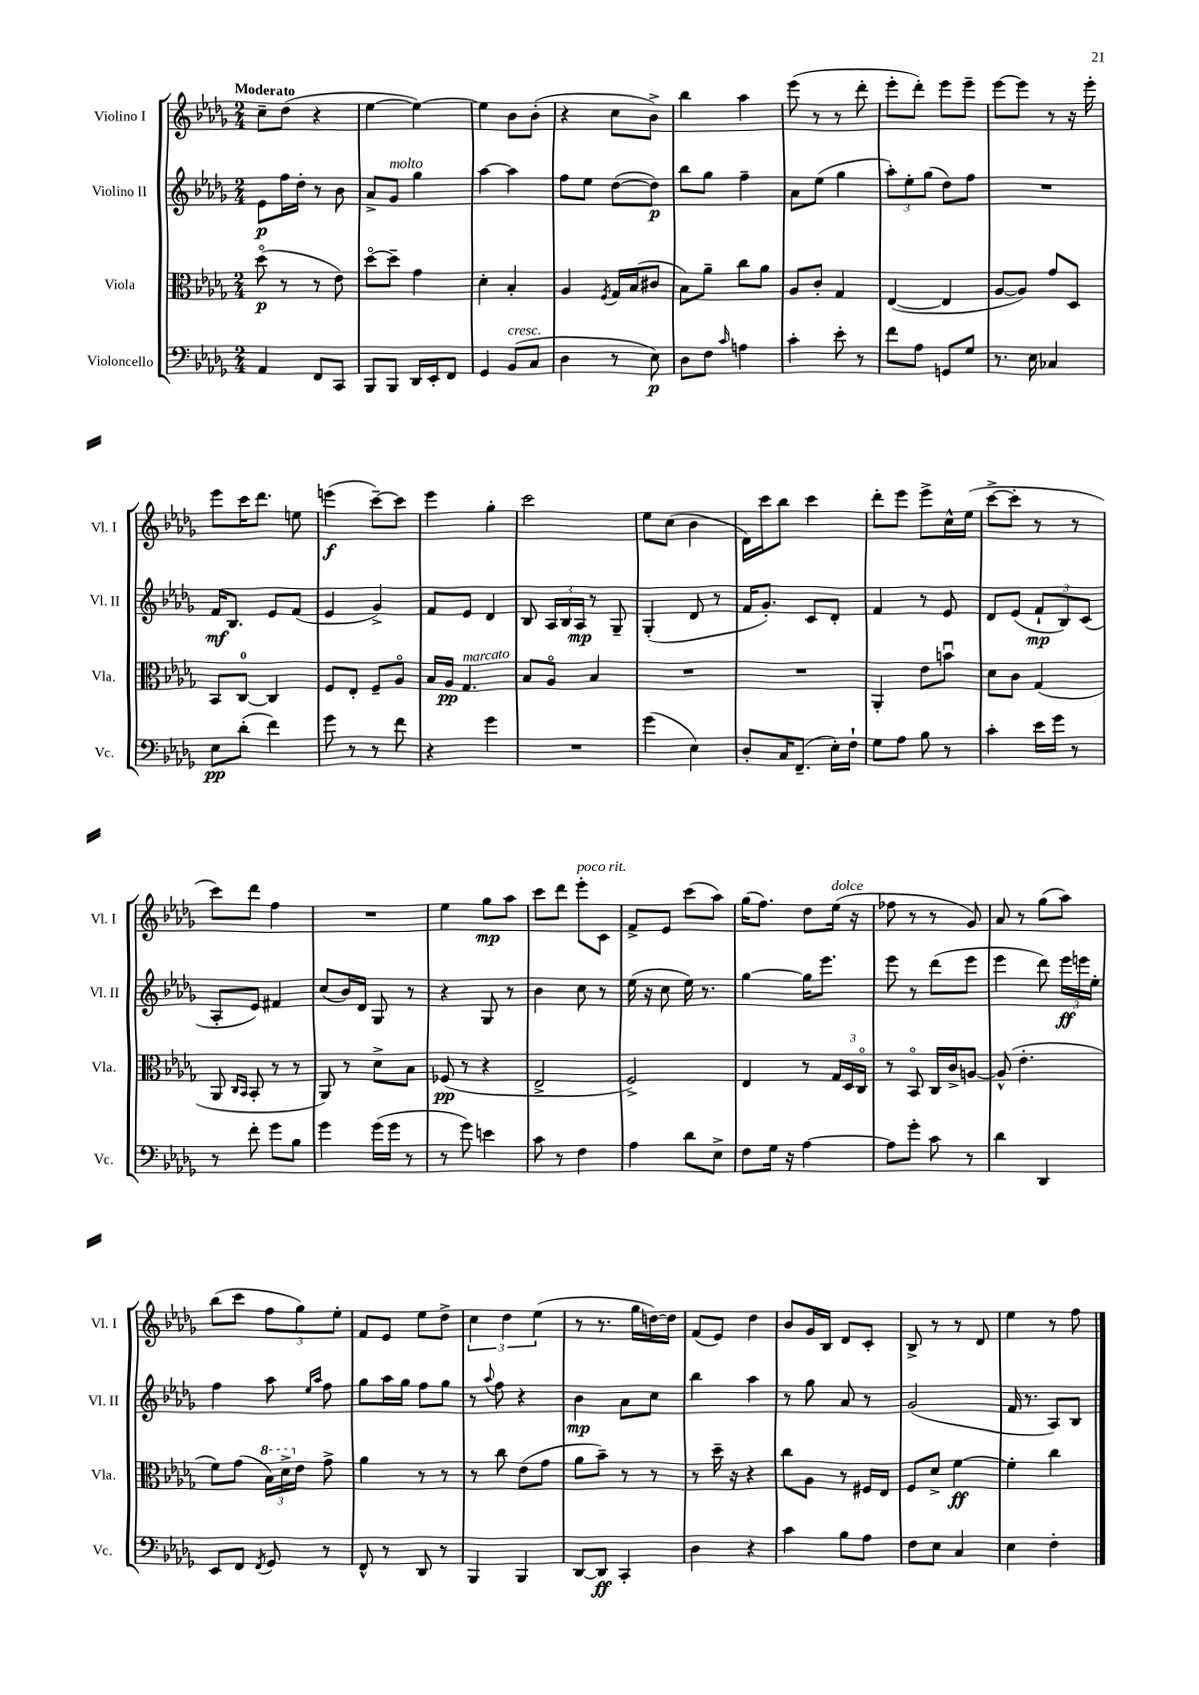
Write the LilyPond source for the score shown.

<<
\new StaffGroup <<
\new Staff = "s0" \with { instrumentName = "Violino I" shortInstrumentName = "Vl. I" } {
    \clef treble \key des \major \numericTimeSignature \time 2/4 \tempo "Moderato"
    \autoBeamOff c''8[-- des''8]( r4 |
    ees''4~ ees''4~) |
    ees''4 bes'8[ bes'8]-.( |
    r4 c''8[ bes'8]->) |
    bes''4 aes''4 |
    ees'''8( r8 r8 des'''8-. |
    ees'''8[-. des'''8]-.) ees'''8[ ees'''8]-- |
    ees'''8[~ ees'''8] r8 r16 ees'''16-. |
    ees'''8[ c'''16 des'''8.] e''8 |
    e'''4\f( c'''8[~--) c'''8] |
    ees'''4 ges''4-. |
    c'''2 |
    ees''8[ c''8]( bes'4 |
    des'16[) c'''16 bes''8] c'''4 |
    des'''8[-. ees'''8] ees'''8[-> c''16-^ ees''16]( |
    c'''8[~-> c'''8]-. r8 r8 |
    c'''8[) des'''8] f''4 |
    R2 |
    ees''4 ges''8[\mp aes''8] |
    c'''8[ des'''8] ees'''8[-.^\markup { \italic "poco rit." } c'8] |
    f'8[-> ees'8] c'''8[( aes''8]) |
    ges''16[( f''8.]) des''8[ ees''16]^\markup { \italic "dolce" }( r16 |
    fes''8 r8 r8 ges'8) |
    aes'8 r8 ges''8[( aes''8]) |
    bes''8[( c'''8] \tuplet 3/2 { f''8[ ges''8) ees''8]-. } |
    f'8[ ees'8] ees''8[ des''8]-> |
    \tuplet 3/2 { c''4 des''4 ees''4( } |
    r8 r8. ges''16[ d''16~) d''16] |
    f'8[( ees'8]) des''4 |
    bes'8[ ges'16 bes16] des'8[ c'8]-. |
    bes8-> r8 r8 des'8 |
    ees''4 r8 f''8 \bar "|." |
}
\new Staff = "s1" \with { instrumentName = "Violino II" shortInstrumentName = "Vl. II" } {
    \clef treble \key des \major \numericTimeSignature \time 2/4
    \autoBeamOff ees'8[\p f''16 des''16]-. r8 bes'8 |
    aes'8[-> ges'8]^\markup { \italic "molto" } ges''4 |
    aes''4~ aes''4 |
    f''8[ ees''8] des''8[~( des''8]\p) |
    bes''8[ ges''8] f''4-- |
    aes'8[ ees''8]( ges''4 |
    \tuplet 3/2 { aes''8[-.) ees''8-. ges''8]( } des''8[) f''8] |
    R2 |
    f'16[\mf bes8.] ees'8[ f'8]( |
    ees'4 ges'4->) |
    f'8[ ees'8] des'4 |
    bes8 \tuplet 3/2 { aes16[ bes16 aes16]\mp } r8 ges8-- |
    ges4-.( des'8 r8 |
    f'16[ ges'8.]-.) c'8[ des'8]-. |
    f'4 r8 ees'8 |
    des'8[ ees'8]( \tuplet 3/2 { f'8[-!\mp bes8) c'8]( } |
    aes8[-. ees'8]) fis'4 |
    c''8[( bes'16) des'16] ges8 r8 |
    r4 ges8 r8 |
    bes'4 c''8 r8 |
    ees''16( r16 c''8 ees''16) r8. |
    ges''4~ ges''16[ ees'''8.] |
    ees'''8 r8 des'''8[( ees'''8] |
    ees'''4 des'''8) \tuplet 3/2 { ees'''16[\ff e'''16 ees''16]-. } |
    f''4 aes''8 \grace { ees''16[ aes''16] } f''8 |
    ges''8[ aes''16 ges''16] f''8[ ges''8] |
    r8 \appoggiatura { aes''8 } f''8 r4 |
    bes'4\mp aes'8[ c''8] |
    bes''4 aes''4 |
    r8 ges''8 aes'8 r8 |
    ges'2( |
    f'16 r8. aes8[) bes8] \bar "|." |
}
\new Staff = "s2" \with { instrumentName = "Viola" shortInstrumentName = "Vla." } {
    \clef alto \key des \major \numericTimeSignature \time 2/4
    \autoBeamOff des''8\flageolet\p( r8 r8 ees'8) |
    des''8[~\flageolet des''8]-- ges'4 |
    des'4-. bes4-. |
    aes4 \acciaccatura { f8 } ges16[ bes16( cis'8] |
    bes8[) aes'8]-- c''8[ aes'8] |
    aes8[ c'8]-. ges4 |
    ees4~( ees4 |
    aes8[~ aes8]) ges'8[ des8] |
    bes,8[ c8]-0~ c4 |
    f8[ ees8]-. f8[-- aes8]\flageolet |
    bes16[ aes16]\pp ges4.^\markup { \italic "marcato" } |
    bes8[ aes8]\flageolet bes4 |
    R2 |
    R2 |
    aes,4-. ees'8[ b'8]\downbow |
    des'8[ c'8] ges4( |
    aes,8 \grace { c16[ bes,16] } bes,8-. r8 r8 |
    aes,8) r8 des'8[-> bes8] |
    fes8\pp( r8 r4 |
    ees2-> |
    f2->) |
    ees4 r8 \tuplet 3/2 { ges16[ des16 c16]\flageolet } |
    r8 bes,8\flageolet c16[ c'16-> a8]~ |
    a8-^( ees'4.-. |
    f'8[) ges'8]( \tuplet 3/2 { \ottava #1 bes'16[) des''16-> \ottava #0 ees'16] } ges'8-> |
    aes'4 r8 r8 |
    r8 c''8 ees'8[( ges'8] |
    aes'8[ bes'8]--) r8 r8 |
    r8 des''16-- r16 r4 |
    c''8[ aes8] r8 fis16[ ees16] |
    f8[ des'8]-> f'4~\ff |
    f'4-. c''4 \bar "|." |
}
\new Staff = "s3" \with { instrumentName = "Violoncello" shortInstrumentName = "Vc." } {
    \clef bass \key des \major \numericTimeSignature \time 2/4
    \autoBeamOff aes,4 f,8[ c,8] |
    bes,,8[ bes,,8] des,16[ ees,16-. f,8] |
    ges,4 bes,8[^\markup { \italic "cresc." }( c8] |
    des4 r8 ees8\p) |
    des8[ f8] \grace { c'16 } a4 |
    c'4-. ees'8-. r8 |
    f'8[ aes8] g,8[ ges8] |
    r8. ees16 ces4 |
    ees8[\pp des'8]-.( f'4) |
    ges'8 r8 r8 f'8 |
    r4 ges'4 |
    R2 |
    ges'4( ees4) |
    des8[-. c16 f,8.]--( ees16[-.) f16]-! |
    ges8[ aes8] bes8 r8 |
    c'4-. ees'16[ ges'16] r8 |
    r8 f'8-. ges'8[ bes8] |
    ges'4 ges'16[( ges'16] r8 |
    r8 ges'8) e'4 |
    c'8 r8 f4 |
    aes4 des'8[ ees8]-> |
    f8[ ges16] r16 aes4~ |
    aes8[ ges'8]-. c'8 r8 |
    des'4 des,4 |
    ees,8[ f,8] \acciaccatura { f,8 } ges,8 r8 |
    f,8-^ r8 des,8 r8 |
    bes,,4 bes,,4 |
    des,8[~ des,8]\ff c,4-. |
    des4 r4 |
    c'4 bes8[ aes8] |
    f8[ ees8] c4 |
    ees4 f4-. \bar "|." |
}
>>
>>
\layout { \context { \Score \remove "Bar_number_engraver" } }
